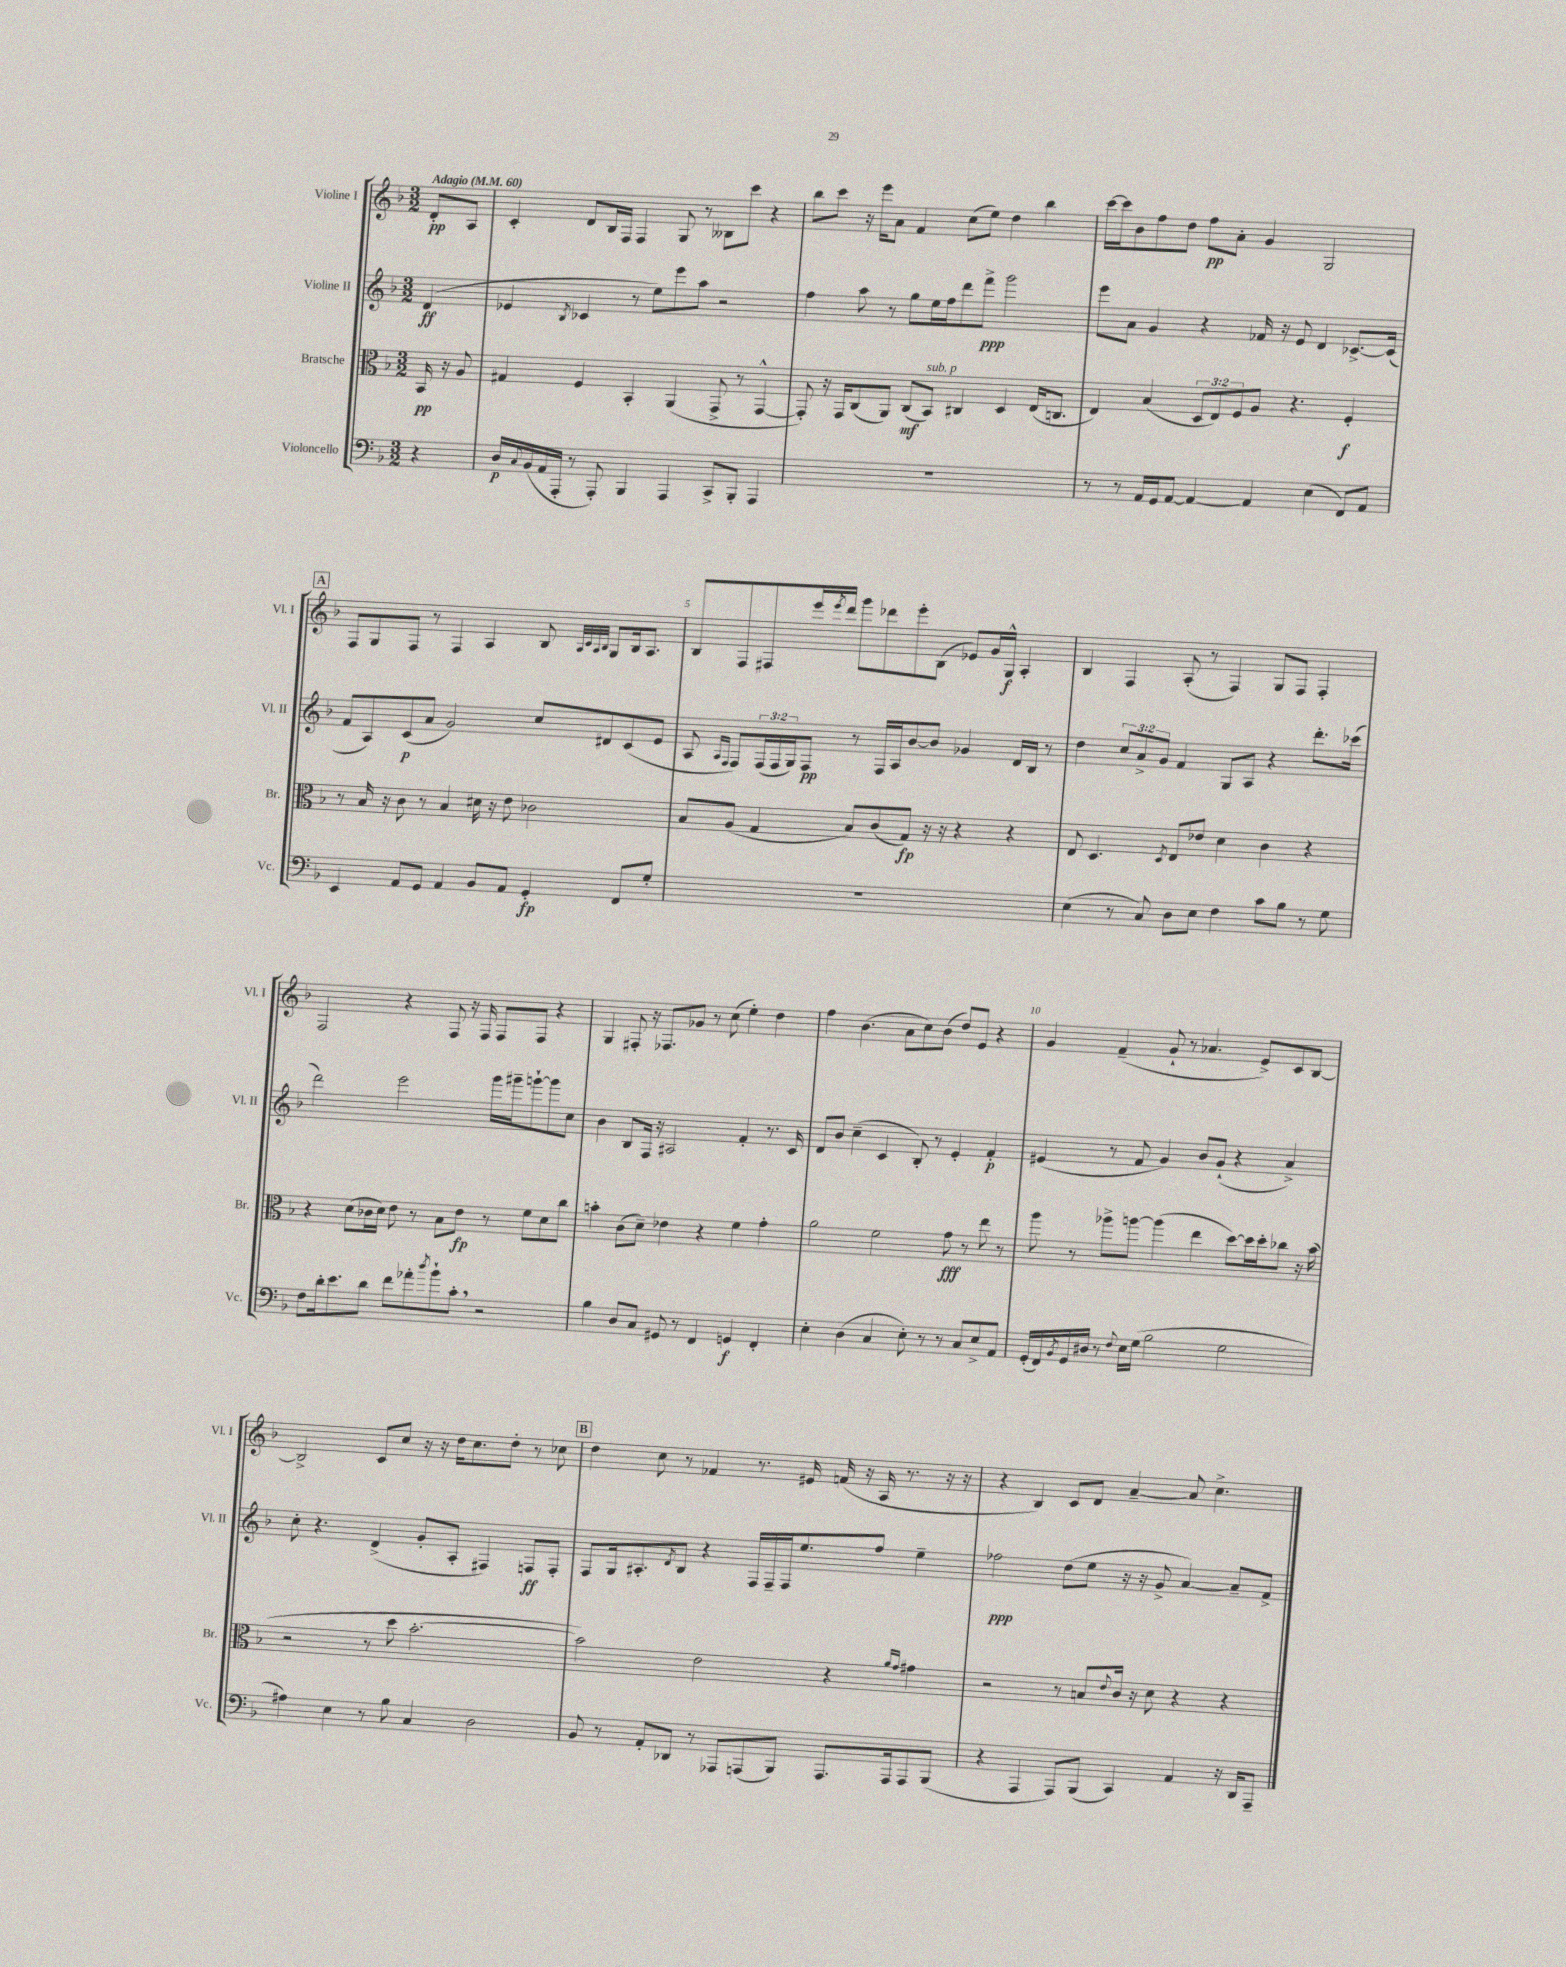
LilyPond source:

<<
\new StaffGroup <<
\new Staff = "s0" \with { instrumentName = "Violine I" shortInstrumentName = "Vl. I" } {
    \clef treble \key f \major \numericTimeSignature \time 3/2 \partial 4 \tempo "Adagio" 4 = 60
    d'8-.\pp a8 |
    c'4-. d'8 bes16 f16 f4 g8 r8 beses8 c'''8 r4 |
    bes''8 c'''8 r16 e'''16 a'8 f'4 c''8( e''8) d''4 bes''4 |
    c'''16~ c'''16 bes'8 f''8 d''8 f''8\pp a'8-. g'4 g2 |
    \mark \markup { \box "A" } f8 g8 f8 r8 f4 a4 bes8 \grace { a32 c'32 a32 bes32 } g8 bes16 a8. |
    bes8 f8 fis8 e'''16 \acciaccatura { e'''8 } d'''16 g'''8 des'''8 e'''8-. bes8( ees'8) g'16 g16-^\f a4-. |
    bes4 f4 a8-.( r8 f4) g8 f8 f4-. |
    f2 r4 f8 r16 f16 f8 f8 r4 |
    g4 fis8-. r16 fes8. ges'8 r8 c''8( e''4-.) d''4 |
    f''4 bes'4.( a'8 c''8) bes'8( d''8) e'8 r4 |
    g'4 f'4--( g'8-! r8 aes'4. e'8->) c'8 bes8~ |
    bes2-> c'8 c''8 r16 r16 d''16 c''8. d''8-. r8 ces''8 |
    \mark \markup { \box "B" } d''4 c''8 r8 fes'4 r8. eis'16 f'16( r16 a16 r8. r16 r16 |
    r4 bes4) c'8 d'8 a'4~-- a'8 c''4.-> \bar "|." |
}
\new Staff = "s1" \with { instrumentName = "Violine II" shortInstrumentName = "Vl. II" } {
    \clef treble \key f \major \numericTimeSignature \time 3/2 \override Staff.TupletNumber.text = #tuplet-number::calc-fraction-text \partial 4
    d'4\ff( |
    ees'4 \acciaccatura { bes8 } ces'4 r8 e''8) e'''8 a''8 r2 |
    f''4 a''8 r8 g''8 e''16 f''16 d'''8 f'''8->\ppp g'''2 |
    e'''8 a'8 g'4 r4 fes'16 r16 e'8 d'4 ces'8.~-> ces'16( |
    \mark \markup { \box "A" } f'8 a8) c'8\p( a'8 g'2) c''8 dis'8 c'8( e'8 |
    a8 \grace { a16 f16 } f8) \tuplet 3/2 { f16( f16 g16) } f8\pp r8 f16 a16 bes'8~ bes'8 ges'4 d'16 bes16 r8 |
    d''4 \tuplet 3/2 { c''8 a'8-> g'8 } f'4 g8 a8 r4 d'''8.-. ces'''16( |
    d'''2) e'''2 g'''16 gis'''16-- g'''8~-! g'''8 c''8 |
    bes'4 bes8 f16 r16 ais2 f'4-. r8. c'16 |
    d'8 bes'8 c''4--( c'4 bes8-.) r8 e'4-. f'4-.\p |
    eis'4( r8 f'8 g'4) bes'8 g'8-!( r4 a'4->) |
    c''8-. r4. d'4->( g'8-. a8-. fis4) f8\ff f8-. |
    \mark \markup { \box "B" } f8 g16 ais8.-. \acciaccatura { d'8 } bes8 r4 f16 f16-- f16 e''8. f''8 e''4-- |
    fes''2\ppp d''8( e''8 r16 r16 g'8-> a'4~) a'8-- f'8-> \bar "|." |
}
\new Staff = "s2" \with { instrumentName = "Bratsche" shortInstrumentName = "Br." } {
    \clef alto \key f \major \numericTimeSignature \time 3/2 \override Staff.TupletNumber.text = #tuplet-number::calc-fraction-text \partial 4
    bes,16\pp r16 a8 |
    gis4 f4 bes,4-. a,4( g,8-> r8 g,4~-^ |
    g,8-.) r16 g,16 c8( a,8) c8\mf( bes,8^\markup { \italic "sub. p" }) cis4 d4 e16( c8. |
    e4) bes4( \tuplet 3/2 { d8 e8) f8 } a8 r4. f4-.\f |
    \mark \markup { \box "A" } r8 bes16 r16 c'8 r8 bes4 dis'16 r16 e'8 ces'2 |
    bes8 a8( g4 bes8) c'8( g8\fp) r16 r16 r4 r4 |
    e8 d4. \acciaccatura { d8 } e8 ees'8 d'4 c'4 r4 |
    r4 d'8( ces'16 d'16) e'8 r8 bes8 e'8\fp r8 f'8 d'8 c''8 |
    b'4-. c'8( d'8--) ees'4 r4 f'4 g'4-. |
    a'2 f'2 g'8\fff r8 e''8 r8 |
    a''8 r8 aes''8-> a''8~ a''4( e''4 d''8~) d''16 d''16-. ces''8 r16 bes'16( |
    r2 r8 d''8 bes'2.~-. |
    \mark \markup { \box "B" } bes'2) e'2 r4 \grace { a'16 g'16 } gis'4 |
    r2 r8 b8 \appoggiatura { e'8 } c'16 r16 d'8 r4 r4 \bar "|." |
}
\new Staff = "s3" \with { instrumentName = "Violoncello" shortInstrumentName = "Vc." } {
    \clef bass \key f \major \numericTimeSignature \time 3/2 \partial 4
    r4 |
    d16\p \appoggiatura { c8 } bes,16( a,16 a,,16-. r8 a,,8-.) bes,,4 a,,4 c,8-> bes,,8-. a,,4 |
    R1. |
    r8 r8 a,16 g,16 a,8~ a,4~ a,4 e4( f,8) a,8 |
    \mark \markup { \box "A" } e,4 a,8 g,8 a,4 bes,8 a,8 g,4-.\fp f,8 g8-. |
    R1. |
    e4( r8 c8) d8 e8 f4 c'8 bes8 r8 g8 |
    f8 d'16-. e'8. d'8 f'8 aes'8-. \acciaccatura { d''8 } bes'8-! c'8-. \breathe r2 |
    bes4 d8 c8 gis,8 r8 f,4 g,4\f f,4-. |
    e4-. d4( c4 e8-.) r8 r8 c8 e8-> a,8 |
    g,16-.( f,16) \acciaccatura { bes,8 } g,16 dis16 r8 \appoggiatura { f8 } e16 g16( bes2 g2 |
    ais4) e4 r8 bes8 c4 d2 |
    \mark \markup { \box "B" } bes,8 r8 a,8-. des,8 r8 aes,,8 a,,8( bes,,8) a,,8. a,,16 a,,8 bes,,8( |
    r4 a,,4 a,,8) bes,,8( c,4) a,4 r16 d,16 a,,8-- \bar "|." |
}
>>
>>
\layout { \context { \Score \override BarNumber.break-visibility = ##(#f #t #t) barNumberVisibility = #(every-nth-bar-number-visible 5) } }
